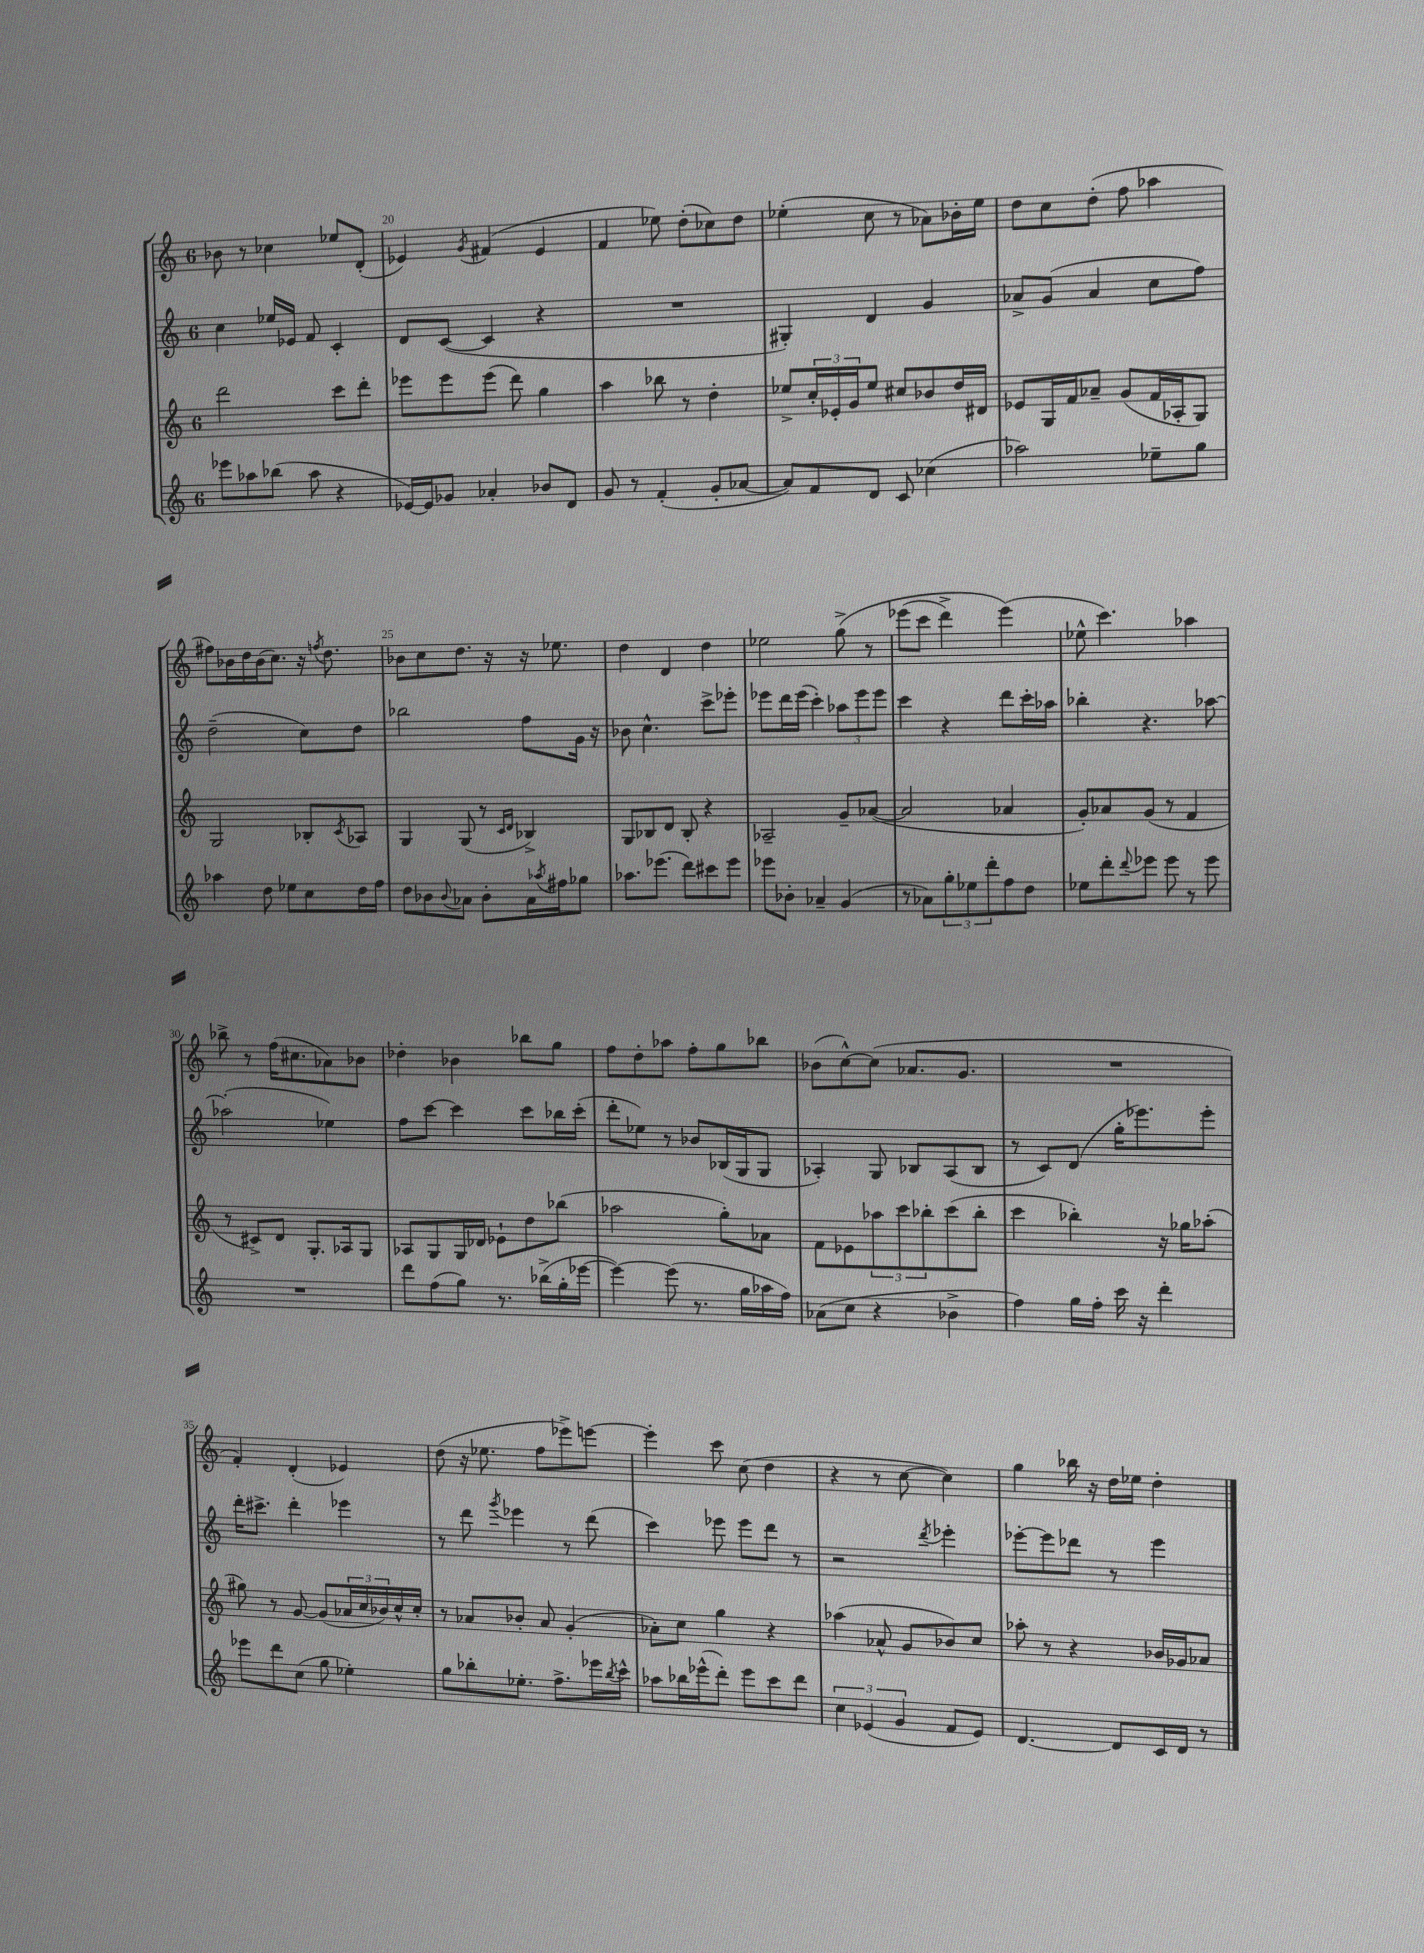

**kern	**kern	**kern	**kern
*staff4	*staff3	*staff2	*staff1
*clefG2	*clefG2	*clefG2	*clefG2
*k[]	*k[]	*k[]	*k[]
*M6/8	*M6/8	*M6/8	*M6/8
8eee-	2ddd	4cc	8b-
8aa-	.	.	8r
(8bb-	.	16ee-	4cc-
.	.	16e-	.
8aa-	.	8f	.
4r	8ccc	4c'	8ee-
.	8ddd'	.	(8d'
=	=	=	=
[16e-)	8eee-	8d	4e-)
16e-]	.	.	.
8g-	8eee-	([8c	.
.	.	.	8qg
4a-'	(8eee-	4c]	(4f#
.	8ddd)	.	.
8b-	4gg	4r	4e-
8d	.	.	.
=	=	=	=
8g	4aa	2.r	4f
8r	.	.	.
(4f'	8bb-	.	8ee-)
.	8r	.	(8dd'
8g'	4dd'	.	8cc-)
[8a-	.	.	8dd
=	=	=	=
8a-])	8ee-^	4G#')	(4ee-'
8f	24cc'	.	.
.	24e-'	.	.
.	24g	.	.
8d	8ee-	4d	8cc
8c	8cc#	.	8r
(4cc-	8b-	4g	8a-)
.	16dd	.	16b-'
.	16d#	.	16ee-
=	=	=	=
2aa-)	8e-	8a-^	8dd
.	16G	(8g	8cc
.	16f	.	.
.	8a-~	4a-	(8dd'
.	(8g	.	8ff
8ee-~	16f	8cc	4aa-
.	16A-'	.	.
8gg	8G)	8ff)	.
=	=	=	=
4aa-	2G	(2dd~	8ff#)
.	.	.	16b-
.	.	.	16dd
8dd	.	.	(16b-
.	.	.	8.cc)
8ee-	.	.	.
8cc	8B-'	8cc)	16r
.	.	.	8qff
.	.	.	8.dd
.	8qc	.	.
16dd	8A-	8dd	.
16ff	.	.	.
=	=	=	=
8dd	4G	2bb-	8b-
8b-	.	.	8cc
8qqb-	.	.	.
8a-	(8G	.	8.dd
8b-'	8r	.	.
.	.	.	16r
.	16qqc	.	.
.	16qqd	.	.
16a-	4B-^)	8ff	16r
8qaa-	.	.	.
16ff#	.	.	8.ee-
8gg-	.	16g	.
.	.	16r	.
=	=	=	=
8.aa-	8G	8b-	4dd
.	8B-	4.cc^^	.
(8.eee-	.	.	.
.	8d	.	4d
8ddd)	8B-'	.	.
8ccc#	4r	8ccc^	4dd
8eee-	.	8eee-'	.
=	=	=	=
8eee-	2A-~	8eee-	2ee-
8b-'	.	16ddd	.
.	.	(16eee-	.
4a-~	.	4ccc')	.
(4g	8g~	12aa-	&(8gg^
.	.	12eee-	.
.	([8a-	.	8r
.	.	12eee-	.
=	=	=	=
8r	2a-]	4ccc	(8eee-
8a-)	.	.	8ccc
12gg'	.	4r	4ddd^)
12ee-	.	.	.
12ddd'	.	.	.
8ff	4a-	8ddd	(4eee-&)
8dd	.	16ccc'	.
.	.	16aa-	.
=	=	=	=
8ee-	8g')	4bb-'	8ee-^^
8ddd'	8a-	.	4.ccc)
8qqddd	.	.	.
8eee-	(8g	4.r	.
8eee-	8r	.	.
8r	4f	.	4aa-
8eee-	.	[8aa-	.
=	=	=	=
2.r	8r	(2aa-']	8bb-^
.	8c#^)	.	8r
.	8d	.	(16ff
.	.	.	8.cc#
.	8.G'	.	.
.	.	4ee-)	8a-)
.	16A-	.	.
.	8G	.	8b-
=	=	=	=
8ddd	8A-	8ff	4dd-'
(8ff	8G	[8ccc	.
8gg)	16G	4ccc]	4b-
.	16d-	.	.
8.r	8e-`	.	.
.	8dd	8ccc	8bb-
(16bb-^	.	.	.
16gg'	(8bb-	16bb-	8gg
[16eee-	.	(16ccc'	.
=	=	=	=
4eee-_)	2aa-	8ddd'	8ff
.	.	8ee-)	8dd'
(8eee-]	.	8r	8aa-
8.r	.	8b-	8ff'
.	8gg')	(16B-	8gg
16gg	.	16G	.
16aa-	8a-	8G	8bb-
16ff)	.	.	.
=	=	=	=
(8a-	8f	4A-')	(8b-
8cc	8e-	.	[8cc^^)
4r	12aa-	8G	(8cc]
.	12ccc	.	.
.	.	8B-	8.a-
.	12bb-'	.	.
4b-^	(8ccc	(8A-	.
.	.	.	8.g
.	8bb-'	8B-	.
=	=	=	=
4ff)	4ccc	8r	2.r
.	.	8c)	.
16gg	4bb-')	(8d	.
16ff'	.	.	.
16ccc	.	16gg'	.
16r	.	8.eee-)	.
4ddd'	16r	.	.
.	16gg-	.	.
.	(8aa-'	8eee-'	.
=	=	=	=
8eee-	8gg#)	16ddd'	4f')
.	.	8.ccc#^	.
8ddd	8r	.	.
(8cc	[8g	4ddd'	(4d'
8gg	(8g]	.	.
4ee-')	24a-	4eee-	4e-)
.	24cc	.	.
.	24b-)	.	.
.	16cc^^	.	.
.	16cc'	.	.
=	=	=	=
8gg	8r	8r	(8dd
8bb-'	8a-	8ddd	16r
.	.	.	8.ee-
.	.	8qggg	.
8.ee-'	8b-'	4eee-	.
.	8a-	.	8ff
8.ff^	.	.	.
.	(4g'	8r	8eee-^)
16eee-	.	(8ddd	[8eee
8qbb-	.	.	.
16ccc^^	.	.	.
=	=	=	=
8aa-	8a-')	4ccc)	4eee']
16bb-	8cc	.	.
(16eee-^^	.	.	.
8ddd')	4gg	8eee-	8ccc
8eee-	.	8eee-	(8cc
8ccc	4r	8ddd	4dd
8ddd	.	8r	.
=	=	=	=
6cc	(4aa-	2r	4r
(6e-	.	.	.
.	8a-^^	.	8r
6g	.	.	.
.	8g	.	[8cc
.	.	8qddd	.
8f	8b-)	4eee-'	4cc])
8e-)	8cc	.	.
=	=	=	=
[4.d	8aa-'	[8eee-'	4gg
.	8r	8eee-]	.
.	4r	8ddd-	16bb-
.	.	.	16r
8d]	.	8r	16dd
.	.	.	16ee-
16c	16b-	4eee-	4dd'
16d	16g-	.	.
8r	8a-	.	.
==	==	==	==
*-	*-	*-	*-
